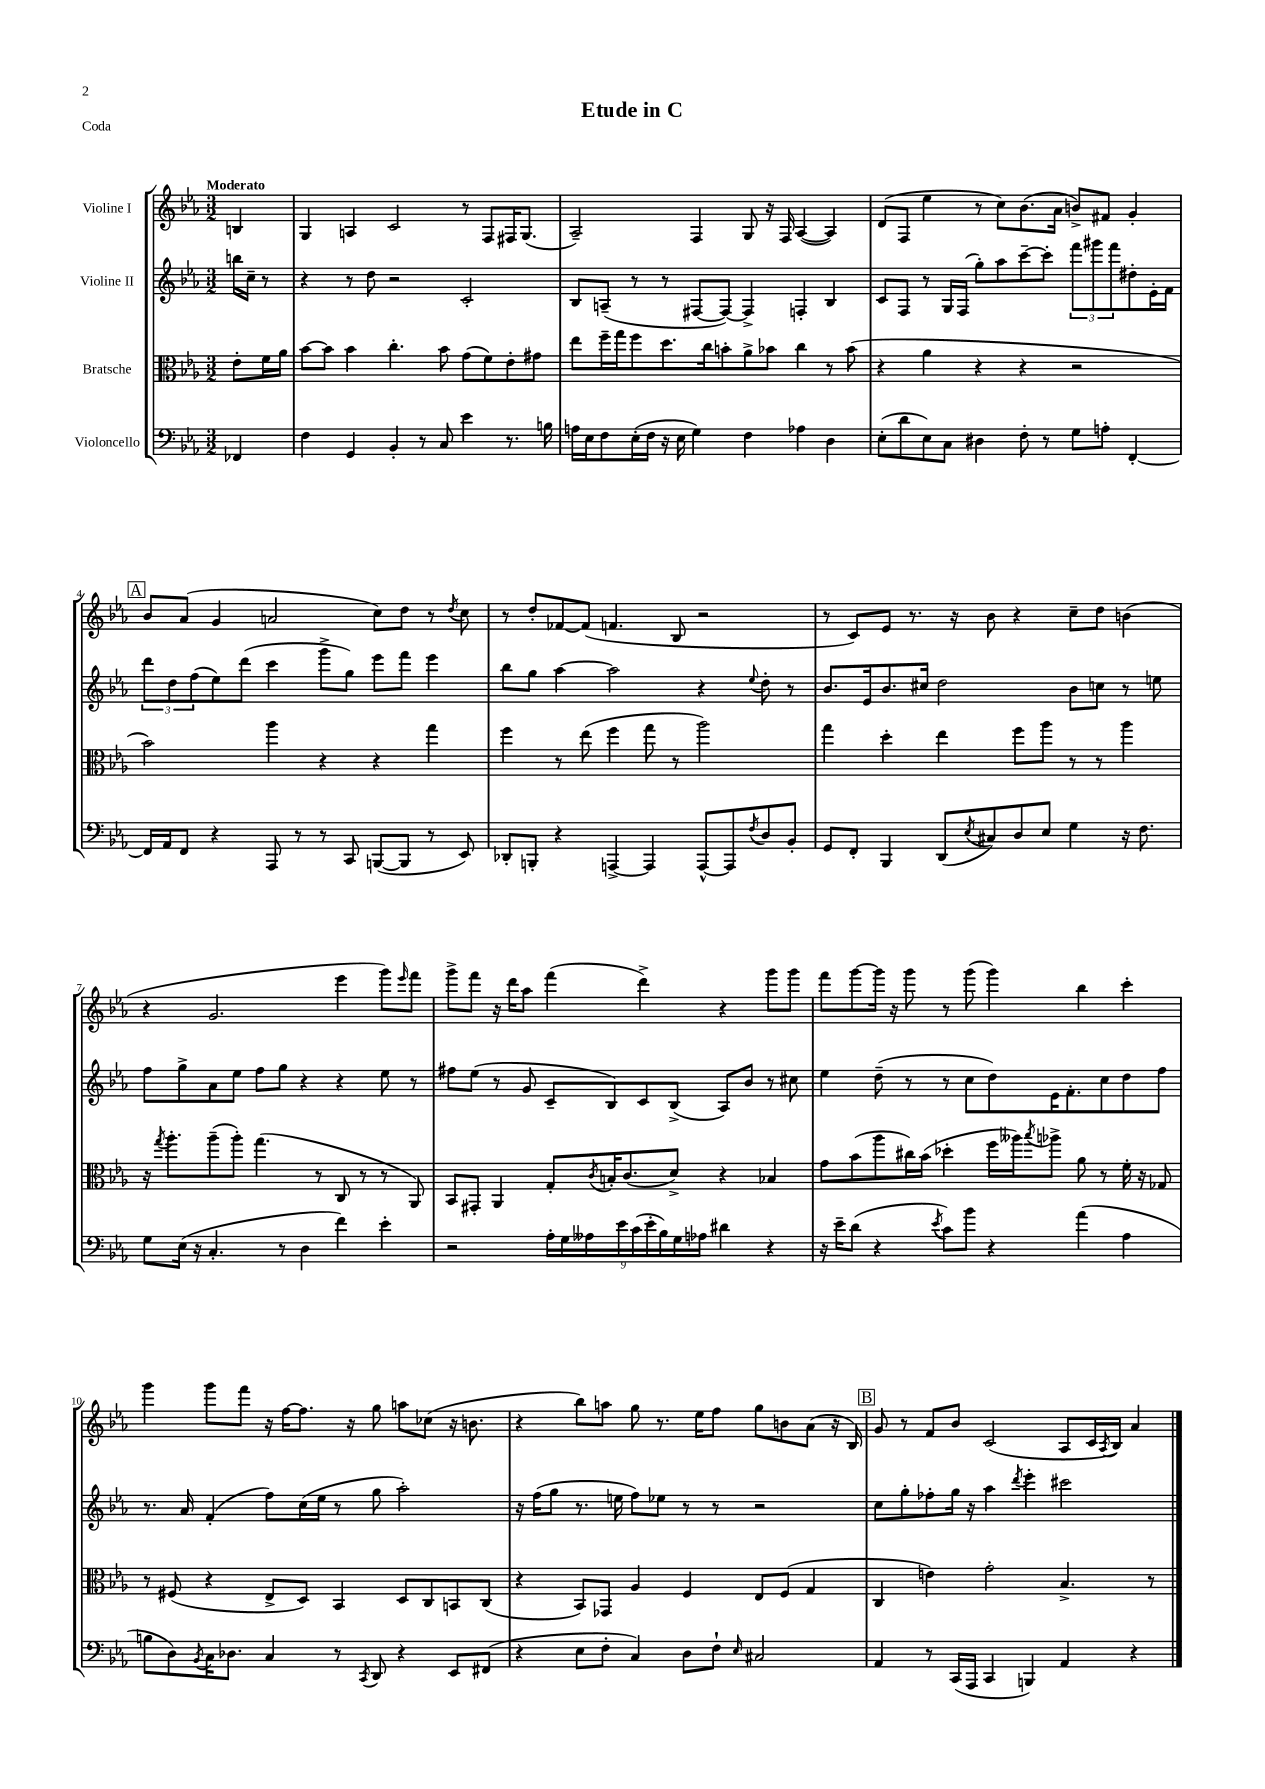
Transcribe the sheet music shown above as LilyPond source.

\header { title = "Etude in C" piece = "Coda" }
<<
\new StaffGroup <<
\new Staff = "s0" \with { instrumentName = "Violine I" } {
    \clef treble \key ees \major \numericTimeSignature \time 3/2 \partial 4 \tempo "Moderato"
    b4 |
    g4 a4 c'2 r8 f8 fis16 g8.( |
    aes2--) f4 g8 r16 f16 aes4~( aes4) |
    d'8( f8 ees''4 r8 c''8) bes'8.( aes'16 b'8->) fis'8 g'4-. |
    \mark \markup { \box "A" } bes'8 aes'8( g'4 a'2 c''8) d''8 r8 \acciaccatura { d''8 } c''8 |
    r8 d''8-. fes'8~ fes'8( f'4. bes8 r2 |
    r8 c'8) ees'8 r8. r16 bes'8 r4 c''8-- d''8 b'4( |
    r4 g'2. ees'''4 g'''8) \grace { ees'''16 } f'''8 |
    g'''8-> f'''8 r16 d'''16 aes''8 f'''4( d'''4->) r4 g'''8 g'''8 |
    f'''8 g'''8~ g'''16 r16 g'''8 r8 g'''8( g'''4) bes''4 c'''4-. |
    g'''4 g'''8 f'''8 r16 f''16~ f''8. r16 g''8 a''8 ces''8( r16 b'8. |
    r4 bes''8) a''8 g''8 r8. ees''16 f''8 g''8 b'8 aes'8( r16 bes16) |
    \mark \markup { \box "B" } g'8 r8 f'8 bes'8 c'2( aes8 c'16 \acciaccatura { aes8 } bes16) aes'4 \bar "|." |
}
\new Staff = "s1" \with { instrumentName = "Violine II" } {
    \clef treble \key ees \major \numericTimeSignature \time 3/2 \partial 4
    b''16 c''16-- r8 |
    r4 r8 d''8 r2 c'2-. |
    bes8 a8--( r8 r8 fis8~ fis8~) fis4-> f4-. bes4 |
    c'8 f8 r8 g16 f16( g''8-.) aes''8 c'''8~-- c'''8-. \tuplet 3/2 { f'''8 gis'''8 f'''8 } dis''8-. ees'16-. f'16 |
    \mark \markup { \box "A" } \tuplet 3/2 { d'''8 d''8 f''8( } ees''8) d'''8( c'''4 g'''8-> g''8) ees'''8 f'''8 ees'''4 |
    bes''8 g''8 aes''4~ aes''2 r4 \appoggiatura { ees''8 } d''8-. r8 |
    bes'8. ees'16 bes'8. cis''16 d''2 bes'8 c''8 r8 e''8 |
    f''8 g''8-> aes'8 ees''8 f''8 g''8 r4 r4 ees''8 r8 |
    fis''8 ees''8( r8 g'8 c'8-- bes8) c'8 bes8->( aes8) bes'8 r8 cis''8 |
    ees''4 d''8--( r8 r8 c''8 d''8) ees'16 f'8.-. c''8 d''8 f''8 |
    r8. aes'16 f'4-.( f''8) c''16( ees''16 r8 g''8 aes''2-.) |
    r16 f''16( g''8 r8. e''16 f''8) ees''8 r8 r8 r2 |
    \mark \markup { \box "B" } c''8 g''8-. fes''8-. g''16 r16 aes''4 \acciaccatura { d'''8 } ees'''4-. cis'''2 \bar "|." |
}
\new Staff = "s2" \with { instrumentName = "Bratsche" } {
    \clef alto \key ees \major \numericTimeSignature \time 3/2 \partial 4
    ees'8-. f'16 aes'16 |
    bes'8~ bes'8 bes'4 c''4.-. bes'8 g'8( f'8) ees'8-. gis'8 |
    ees''8 f''16-- g''16 f''8 d''8. c''16 b'8-. aes'8-> bes'8 c''4 r8 bes'8( |
    r4 aes'4 r4 r4 r2 |
    \mark \markup { \box "A" } bes'2) aes''4 r4 r4 g''4 |
    f''4 r8 ees''8( f''4 g''8 r8 aes''2) |
    g''4 d''4-. ees''4 f''8 aes''8 r8 r8 aes''4 |
    r16 \acciaccatura { g''8 } aes''8.-. aes''8--( aes''8-.) g''4.( r8 c8 r8 r8 aes,8) |
    bes,8 gis,8-. aes,4 g8-. \acciaccatura { c'8 } b16-. c'8.( d'8->) r4 bes4 |
    g'8 bes'8( aes''8 cis''16) bes'16( des''4-. f''16 aeses''16) \acciaccatura { bes''8 } aes''8-> aes'8 r8 f'16-. r16 ges8 |
    r8 fis8( r4 ees8-> d8) bes,4 d8 c8 b,8 c8( |
    r4 bes,8) ges,8 aes4 f4 ees8 f8( g4 |
    \mark \markup { \box "B" } c4 e'4) g'2-. bes4.-> r8 \bar "|." |
}
\new Staff = "s3" \with { instrumentName = "Violoncello" } {
    \clef bass \key ees \major \numericTimeSignature \time 3/2 \partial 4
    fes,4 |
    f4 g,4 bes,4-. r8 c8 ees'4 r8. b16 |
    a16 ees16 f8 ees16-.( f16 r16 ees16 g4) f4 aes4 d4 |
    ees8-.( d'8 ees8) c8 dis4 f8-. r8 g8 a8-. f,4~-. |
    \mark \markup { \box "A" } f,16 aes,16 f,8 r4 aes,,8 r8 r8 c,8 b,,8~( b,,8 r8 ees,8) |
    des,8-. b,,8-. r4 a,,4~-> a,,4 a,,8~-^ a,,8 \acciaccatura { f8 } d8 bes,8-. |
    g,8 f,8-. bes,,4 d,8( \acciaccatura { ees8 } cis8) d8 ees8 g4 r16 f8. |
    g8 ees16( r16 c4.-. r8 d4 f'4) ees'4-. |
    r2 \tuplet 9/8 { aes16-. g16 aeses16 ees'16 c'16( ees'16-. bes16) g16 aes16 } dis'4 r4 |
    r16 ees'16-- d'8( r4 \acciaccatura { ees'8 } c'8) bes'8 r4 aes'4( aes4 |
    b8 d8) \acciaccatura { bes,8 } c16 des8. c4 r8 \acciaccatura { c,8 } d,8 r4 ees,8 fis,8( |
    r4 ees8 f8-. c4) d8 f8-! \grace { ees16 } cis2 |
    \mark \markup { \box "B" } aes,4 r8 c,16( aes,,16 c,4 b,,4) aes,4 r4 \bar "|." |
}
>>
>>
